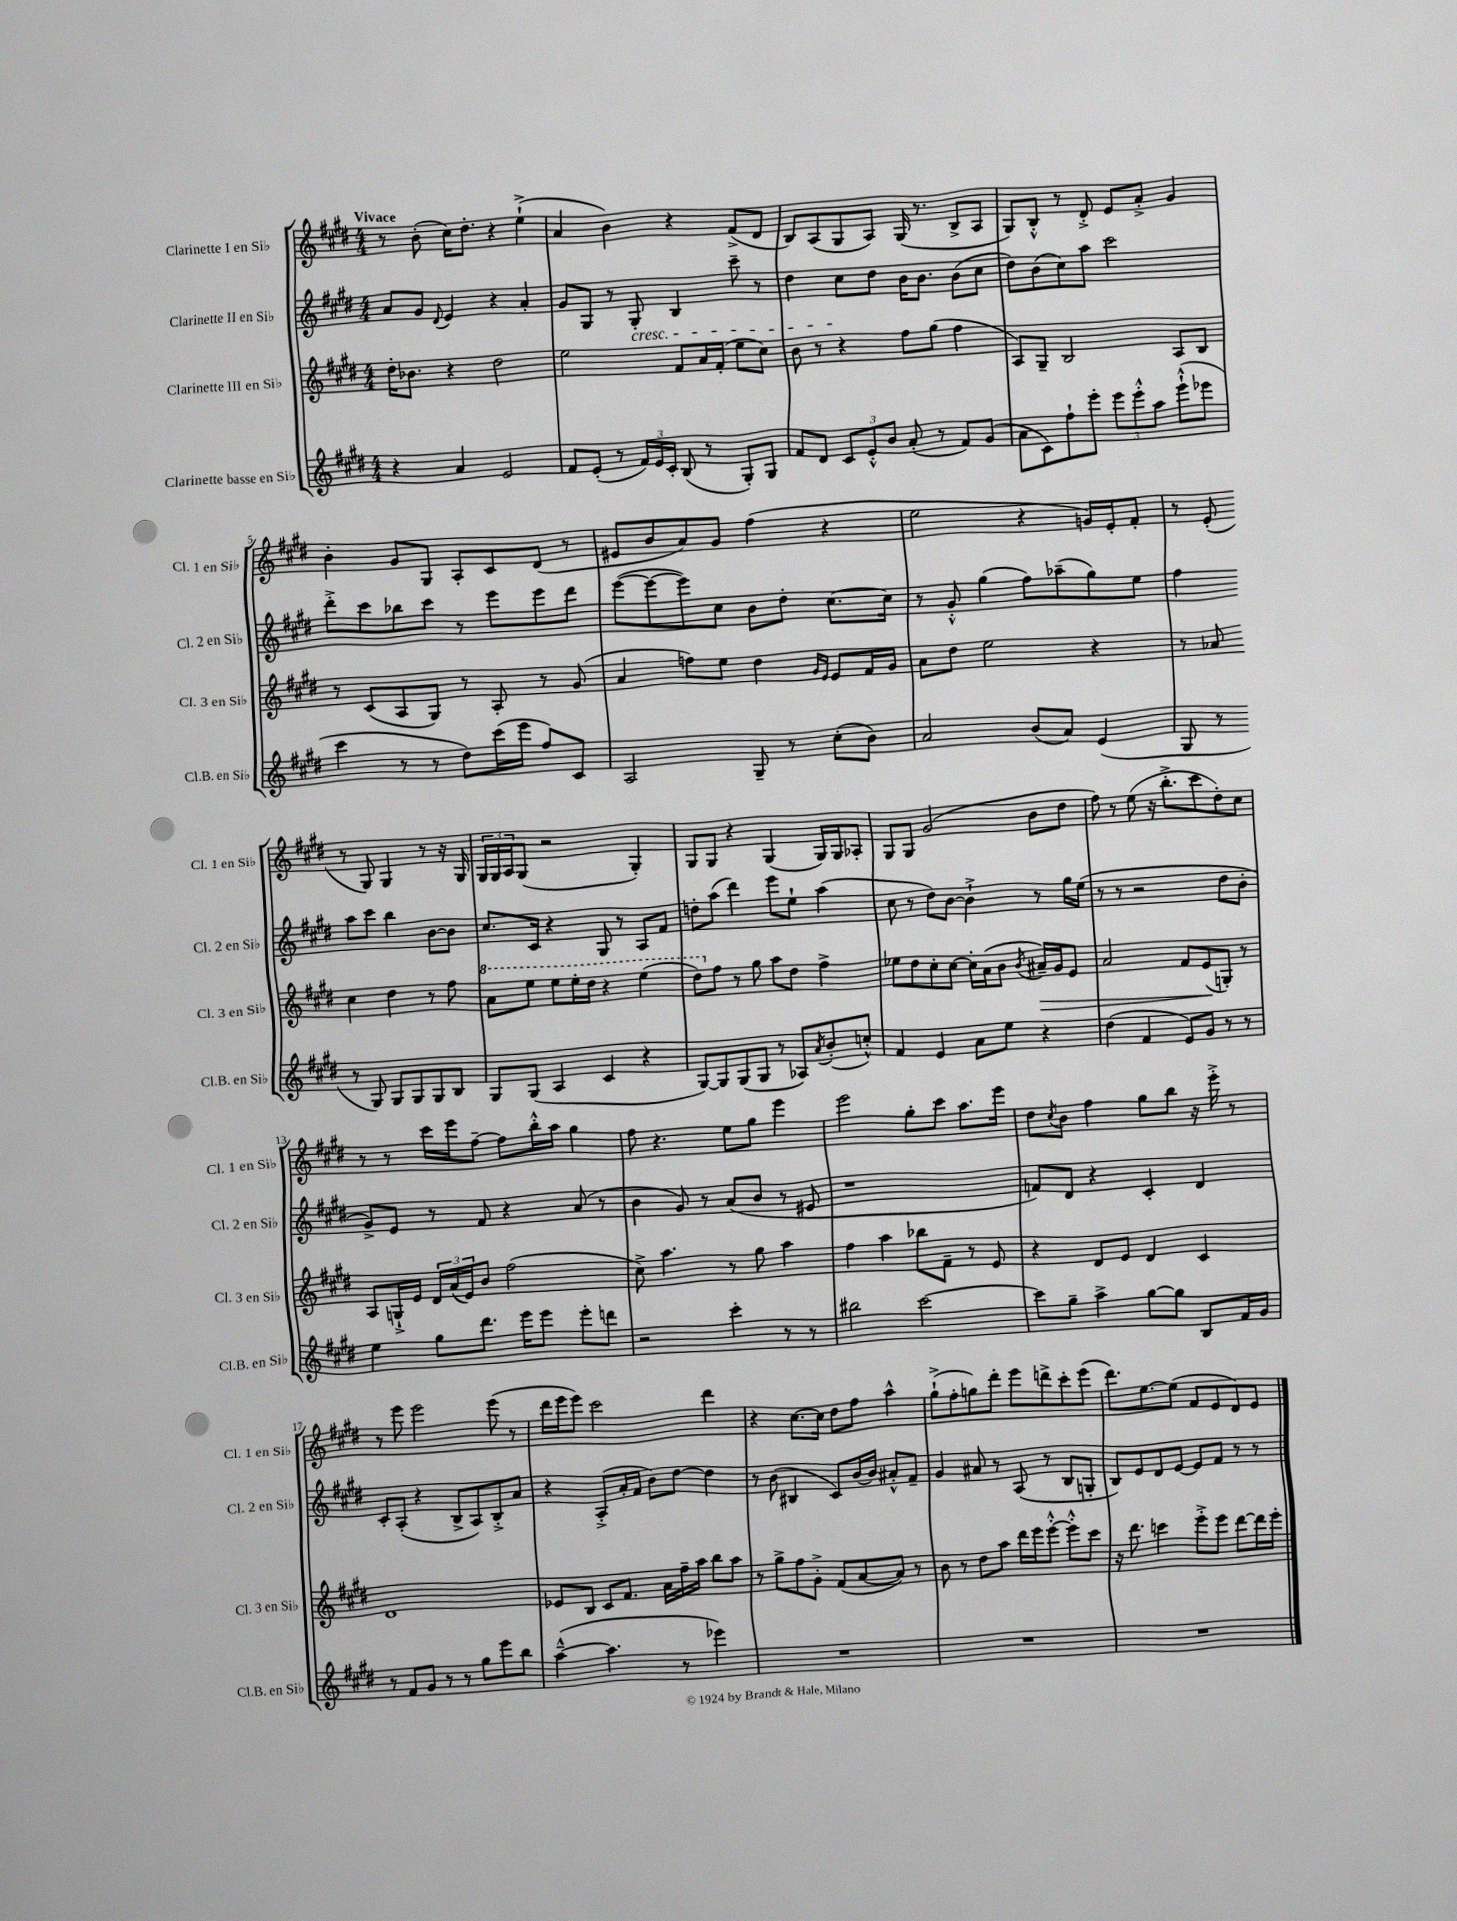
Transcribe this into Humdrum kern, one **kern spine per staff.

**kern	**kern	**kern	**kern
*staff4	*staff3	*staff2	*staff1
*clefG2	*clefG2	*clefG2	*clefG2
*k[f#c#g#d#]	*k[f#c#g#d#]	*k[f#c#g#d#]	*k[f#c#g#d#]
*M4/4	*M4/4	*M4/4	*M4/4
4r	16dd#'	8a	8r
.	8.b-	.	.
.	.	8g#	(8b'
.	.	8qqd#	.
4a	4r	4e	16cc#)
.	.	.	8.dd#'
2e	2dd#	4r	4r
.	.	4a'	(4ee`^
=	=	=	=
8f#	2ee	8g#	4a
(8e'	.	8G#	.
8r	.	8r	4b)
24f#)	.	8G#'	.
24e	.	.	.
24c#'	.	.	.
(8B	8f#	4B	4r
8r	16a	.	.
.	(16f#'	.	.
8G#')	8ee	8ccc#~	(8f#^
8G#	8cc#)	8r	8d#
=	=	=	=
8f#	8b	4dd#	8B)
8d#	8r	.	(8A
12c#	4r	8cc#	8G#
12e'^^	.	.	.
.	.	8dd#	8A)
12b	.	.	.
(8a'	8ff#	16b	(16G#
.	.	8.b	8.r
8r	(8gg#	.	.
8f#)	4ff#	(8b	8B^
(8g#	.	8cc#	8A
=	=	=	=
8a	8A)	8dd#)	8G#)
8c#)	8G#~	(8b	8B'^^
8ff#`	2B	8cc#)	8r
8eee'	.	8aa	8d#'^
12eee	.	2ccc#	8e
12eee'^^	.	.	.
.	.	.	8a'^
12aa	.	.	.
(8eee`^^	8A	.	4g#
8eee-	8B	.	.
=	=	=	=
4ccc#	8r	8ddd#'^	4b'
.	(8c#	8ccc#	.
8r	8A	8bb-	8g#
8r	8G#)	8ccc#	8G#
8dd#)	8r	8r	8A'
(16ccc#	8A'	8eee	8c#
16eee	.	.	.
8ff#)	8r	8eee	(8d#
8c#	(8g#	8ddd#	8r
=	=	=	=
2A	4a	([8eee	8e#
.	.	8eee_	8b
.	8ff)	8eee])	8a)
.	8ee	8cc#	8g#
8G#~	4dd#	8b	(4ff#
8r	.	8dd#'	.
.	16qqg#	.	.
.	16qqe	.	.
(8cc#'	8e	[8.cc#	4r
8b)	16f#	.	.
.	16g#	16cc#]	.
=	=	=	=
2a	8a	8r	2ee
.	8dd#	8g#'^^	.
.	2ee	(4gg#	.
(8b	.	8ff#)	4r
8a)	.	(8aa-~	.
(4e	4r	8gg#)	16g)
.	.	.	16e'
.	.	8ee	8f#'
=	=	=	=
8G#	8r	4ff#	8r
8r	8a-	.	(8e'
8r	4cc#	8aa	8r
8G#)	.	8ccc#	8G#)
8G#	4dd#	4bb	4G#
8G#	.	.	.
8G#	8r	[8b	8r
8B	8ff#	8b]	16r
.	.	.	16G#
=	=	=	=
8G#	8aa	8.cc#	24G#
.	.	.	24G#
.	.	.	24A
(8G#	8eee	.	(8G#
.	.	16c#	.
4A	8eee	4r	2r
.	16eee'	.	.
.	16ddd#	.	.
4c#	4r	8G#	.
.	.	8r	.
4r	(4eee	8A	4G#')
.	.	8f#	.
=	=	=	=
[8G#)	8ddd#)	8dd'	8G#
8G#]	8ff#	(8aa	8G#
(8G#	8r	4ddd#)	4r
8G#	8gg#	.	.
8r	8aa	8eee	(4G#
8A-)	8dd#	8ee`	.
8qa	.	.	.
(8b'	4ff#^	(4aa	16G#)
.	.	.	16G#
8cc'^^)	.	.	8A-'
=	=	=	=
4f#	8ee-	8cc#	8G#
.	8dd#	8r	8G#
4e	8cc#'	8dd#)	(2g#
.	[8cc#	[8b	.
8a	16cc#']	4b`^]	.
.	(16a	.	.
8ee	8b	.	.
.	8qb	.	.
4r	16a#~)	8r	8b
.	16g#	.	.
.	8e	16gg#	8dd#
.	.	(16ee	.
=	=	=	=
(4dd#	2a	8r	8ff#)
.	.	8r	8r
4f#	.	2r	(8ee
.	.	.	16r
.	.	.	8.bb'^
8e)	8f#	.	.
8g#	(8e	.	8ccc#
8r	8G')	8dd#	8dd#')
8r	8r	8b'	8cc#
=	=	=	=
4ee	8A	8g#^)	8r
.	16G`^	8e	8r
.	16e	.	.
8gg#	24d#	8r	16ccc#
.	(24a	.	.
.	.	.	16eee
.	24e)	.	.
8.ddd#	8b	8f#	[8ff#~
.	(2ff#	4r	8ff#]
16eee	.	.	.
8eee	.	.	16bb'^^
.	.	.	16aa
8eee'	.	(8a	4gg#
8ddd	.	8r	.
=	=	=	=
2r	8cc#^)	4b	8ff#
.	4.aa	.	4.r
.	.	8g#)	.
.	.	8r	.
4ccc#'	8r	(8a	8ee
.	8gg#	8b	8gg#
8r	4aa	8r	4eee
8r	.	8e#	.
=	=	=	=
2bb#	4ff#	1r	2eee
.	4aa	.	.
[2ccc#	8bb-	.	8gg#'
.	8f#~	.	8ccc#
.	8r	.	8.aa
.	8e	.	.
.	.	.	16eee
=	=	=	=
8ccc#]	4r	8f)	8dd#
.	.	.	8qcc#
8gg#~	.	8d#	8b
4aa^	8d#	4r	4ff#
.	8e	.	.
[8gg#	4d#	4c#'	8gg#
8gg#]	.	.	8bb
8B	4c#	4d#	16r
.	.	.	16eee'^
16f#	.	.	8r
16g#	.	.	.
=	=	=	=
8r	1d#	8c#'	8r
8f#	.	(8A'	8eee
8g#	.	4r	2eee
8r	.	.	.
8r	.	8B^	.
8gg#	.	8A)	.
8eee	.	8B'^	(8eee
8bb	.	8a	8r
=	=	=	=
([4aa~^^	8e-	4r	16ddd#
.	.	.	16eee
.	8B	.	8eee)
4.aa]	8c#	(8A'^	2ccc#
.	8.f#	16a'	.
.	.	16f#	.
.	.	8b)	.
.	16a	.	.
8r	16ff#~	[8dd#	.
.	16aa	.	.
4eee-)	8bb	4dd#]	4ddd#
.	8aa	.	.
=	=	=	=
1r	8r	8r	4r
.	8gg#^	(8b	.
.	8ff#	4B#	[8.cc#
.	8g#'^	.	.
.	.	.	16cc#]
.	(8f#	8c#)	8dd#
.	[8a	[16b	8ff#
.	.	16b]	.
.	8a])	8a#'^^	4aa^^
.	8r	8f#~	.
=	=	=	=
1r	8b	4g#	(8gg#`^
.	8r	.	8ff#'
.	8dd#	8a#	8gg)
.	8aa	8r	8ddd#'
.	16ddd#	(8A	8eee
.	16eee	.	.
.	[8eee'^^	8r	8ddd^
.	8eee'^^]	8B	8ccc#'
.	8ccc#	8G'	(8eee
=	=	=	=
1r	16r	8B)	8.ddd#)
.	8.ddd#	.	.
.	.	8e	.
.	.	.	[8.ee
.	4ccc	8d#	.
.	.	[8e	(8ee]
.	8eee'^	8e]	8f#
.	8eee	8f#	8e
.	[8ddd#	8r	8d#)
.	16ddd#]	8r	8e
.	16eee'	.	.
==	==	==	==
*-	*-	*-	*-
